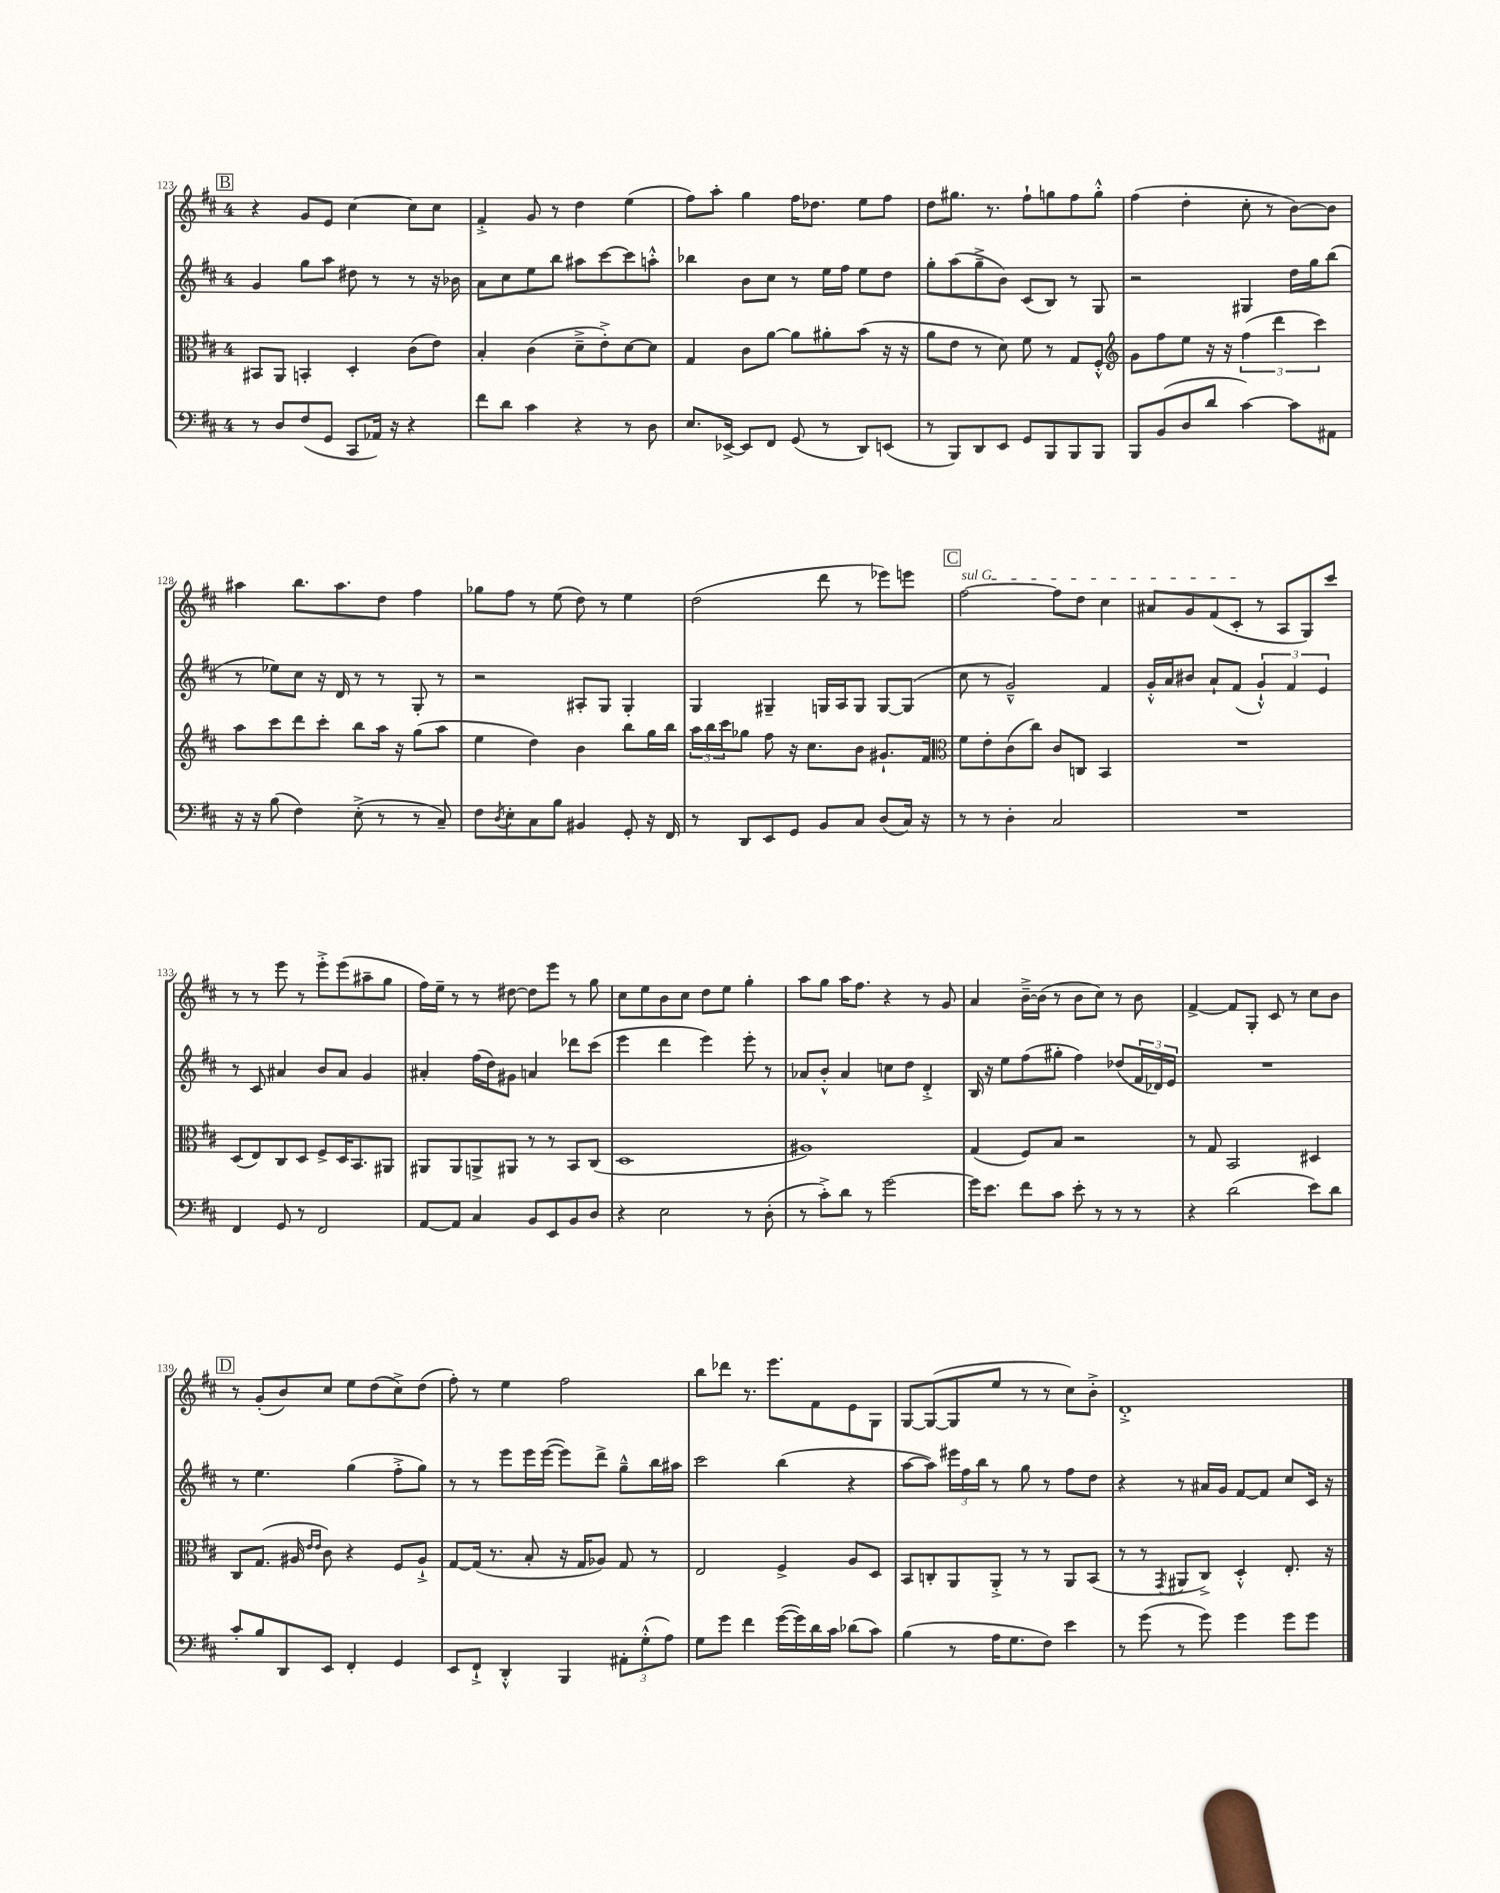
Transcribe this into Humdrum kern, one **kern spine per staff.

**kern	**kern	**kern	**kern
*staff4	*staff3	*staff2	*staff1
*clefF4	*clefC3	*clefG2	*clefG2
*k[f#c#]	*k[f#c#]	*k[f#c#]	*k[f#c#]
*M4/4	*M4/4	*M4/4	*M4/4
8r	8BB#	4g	4r
8D	8AA	.	.
(8F#	4BB'	8gg	8g
8GG	.	8aa	8e
8CC#	4D'	8dd#	[4cc#
16AA-)	.	8r	.
16r	.	.	.
4r	(8c#	8r	8cc#]
.	8e)	16r	8cc#
.	.	16b-	.
=	=	=	=
8f#	4B'	8a	4f#'^
8d	.	8cc#	.
4c#	(4c#	8ee	8g
.	.	8bb	8r
4r	8d~^	8aa#	4dd
.	8e'^)	[8ccc#	.
8r	[8d	8ccc#]	(4ee
8D	8d]	8aa'^^	.
=	=	=	=
8.E	4G	4bb-	8ff#)
.	.	.	8aa'
[16EE-^	.	.	.
8EE-]	8c#	8b	4gg
8FF#	[8a	8cc#	.
(8GG	8a]	8r	16ff#
.	.	.	8.dd-
8r	8a#'	16ee	.
.	.	16ff#	.
8DD)	(8b	8ee	8ee
(8EE	16r	8dd	8ff#
.	16r	.	.
=	=	=	=
8r	8a	8gg'	8dd
8BBB)	8e	(8aa	8.gg#
8DD	8r	8gg~^	.
.	.	.	8.r
8EE	8d)	8b)	.
8GG	8f#	(8c#	8ff#`
8BBB	8r	8B)	8gg
8BBB	8G	8r	8ff#
8BBB	8F#'^^	8G	8gg'^^
=	=	=	=
*	*clefG2	*	*
8BBB	8g	2r	(4ff#
(8BB	8ff#	.	.
8D	8ee	.	4dd'
8d	16r	.	.
.	16r	.	.
[4c#)	(6ff#	4G#	8cc#'
.	.	.	8r
.	6ddd	.	.
8c#]	.	16dd	[8b)
.	.	16gg	.
.	6ccc#)	.	.
8AA#	.	(8bb	8b]
=	=	=	=
16r	8aa	8r	4aa#
16r	.	.	.
(8B	8ccc#	8ee-)	.
4F#)	8ddd	8cc#	8.bb
.	8ccc#'	16r	.
.	.	16d	8.aa#
(8E'^	8bb	8r	.
8r	16aa	8r	8dd
.	16r	.	.
8r	(8gg	8G'	4ff#
8C#~)	8aa	8r	.
=	=	=	=
8F#	4ee	2r	8gg-
8qD	.	.	.
8E'	.	.	8ff#
8C#	4dd)	.	8r
8B	.	.	(8ee
4BB#	4b	8A#'	8dd)
.	.	8G	8r
8GG'	8bb	4G'	4ee
16r	16gg	.	.
16FF#	16bb	.	.
=	=	=	=
8r	24aa	4G	(2dd
.	24bb	.	.
.	24ccc#	.	.
8DD	8gg-	.	.
8EE	8ff#	4G#~	.
8GG	16r	.	.
.	8.cc#	.	.
8BB	.	16G	8ddd
.	.	16A	.
8C#	8b	8G	8r
(8D	8.g#`	[8G	8eee-)
16C#)	.	(8G]	8eee
16r	16f#	.	.
=	=	=	=
*	*clefC3	*	*
8r	8f#	8cc#	[2ff#
8r	8e'	8r	.
4D'	(8c#	2g~^^)	.
.	8cc#)	.	.
2C#	8c#	.	8ff#]
.	8C	.	8dd
.	4BB	4f#	4cc#
=	=	=	=
1r	1r	16g'^^	8a#
.	.	16a	.
.	.	8b#	8g
.	.	8a`	(8f#
.	.	(8f#	8c#'
.	.	6g`^^)	8r
.	.	.	8A
.	.	6f#	.
.	.	.	8G)
.	.	6e	.
.	.	.	8ccc#
=	=	=	=
4FF#	(8D	8r	8r
.	8E)	8c#	8r
8GG	8C#	4a#	8eee
8r	8D	.	8r
2FF#	8F#^	8b	8eee'^
.	16D	8a#	(8eee
.	8.BB	.	.
.	.	4g	8aa#~
.	8AA#	.	8gg
=	=	=	=
[8AA	8AA#	4a#'	16ff#)
.	.	.	16ee~
8AA]	8AA#	.	8r
4C#	8AA^	(16ff#	8r
.	.	16dd)	.
.	8AA#	8g#	[8dd#
8BB	8r	4a	8dd#]
8EE	8r	.	8eee
8BB	8BB	8ddd-	8r
8D	(8C#	(8ccc#	8gg
=	=	=	=
4r	1D	4eee	8cc#
.	.	.	8ee
2E	.	4ddd	8b
.	.	.	8cc#
.	.	4eee)	8dd
.	.	.	8ee
8r	.	8eee'	4gg'
(8D'	.	8r	.
=	=	=	=
8r	1A#)	8a-	8aa
8c#'^)	.	8b'^^	8gg
8d	.	4a-	16aa
.	.	.	8.ff#
8r	.	.	.
[2g	.	8cc	4r
.	.	8dd	.
.	.	4d'^	8r
.	.	.	8g
=	=	=	=
16g]	(4G	16B	4a
8.e	.	16r	.
.	.	8ee	.
8f#	8F#)	(8ff#	[16b~^
.	.	.	(16b]
8c#	8B	8gg#'	8r
8e'	2r	4ff#)	8b
8r	.	.	8cc#)
8r	.	(8dd-	8r
8r	.	24f#	8b
.	.	24d-)	.
.	.	24e	.
=	=	=	=
4r	8r	1r	[4f#^
.	8G	.	.
(2d	2BB	.	8f#]
.	.	.	8G'
.	.	.	8c#
.	.	.	8r
8e)	4D#	.	8cc#
8d	.	.	8b
=	=	=	=
8c#'	8C#	8r	8r
8B	(8.G	4.ee	(8g'
8DD	.	.	8b)
.	16A#	.	.
.	16qqe	.	.
.	16qqe	.	.
8EE	8c#)	.	8cc#
4FF#'	4r	(4gg	8ee
.	.	.	(8dd
4GG	8F#	8ff#'^	8cc#^)
.	8A#`^	8gg)	(8dd
=	=	=	=
8EE	[8G	8r	8ff#')
8FF#`^	(16G]	8r	8r
.	8.r	.	.
4DD'^^	.	8eee	4ee
.	8B'	16eee	.
.	.	([16eee	.
4BBB	16r	8eee])	2ff#
.	16G	.	.
.	8A-)	8ddd^	.
12AA#'	8G	8gg~^^	.
(12G'^^	.	.	.
.	8r	16bb	.
12A)	.	.	.
.	.	16aa#	.
=	=	=	=
8G	2E	2ccc#	8bb
8g	.	.	8ddd-
4f#	.	.	8.r
.	.	.	8.eee
([16g	4F#^	(4bb	.
16g])	.	.	.
16d	.	.	8f#
16c#	.	.	.
(8d-	8A	4r	8e
8c#)	8D	.	8G
=	=	=	=
(4B	8BB	[8aa	[8G
.	8C'	8aa])	(8G_
8r	8AA	24eee#	8G]
.	.	24ff#	.
.	.	24bb	.
16A	8AA'^	8r	8ee
8.G	.	.	.
.	8r	8gg	8r
8F#)	8r	8r	8r
4e	8AA	8ff#	8cc#)
.	(8BB	8dd	8b'^
=	=	=	=
8r	8r	4r	1d'^
(8g	8r	.	.
.	8qGG	.	.
8r	8AA#	8r	.
8g)	8C#^)	16a#	.
.	.	16g	.
4g	4D'^^	[8f#	.
.	.	8f#]	.
8g	8.E'	8cc#	.
8g	.	16c#	.
.	16r	16r	.
==	==	==	==
*-	*-	*-	*-
